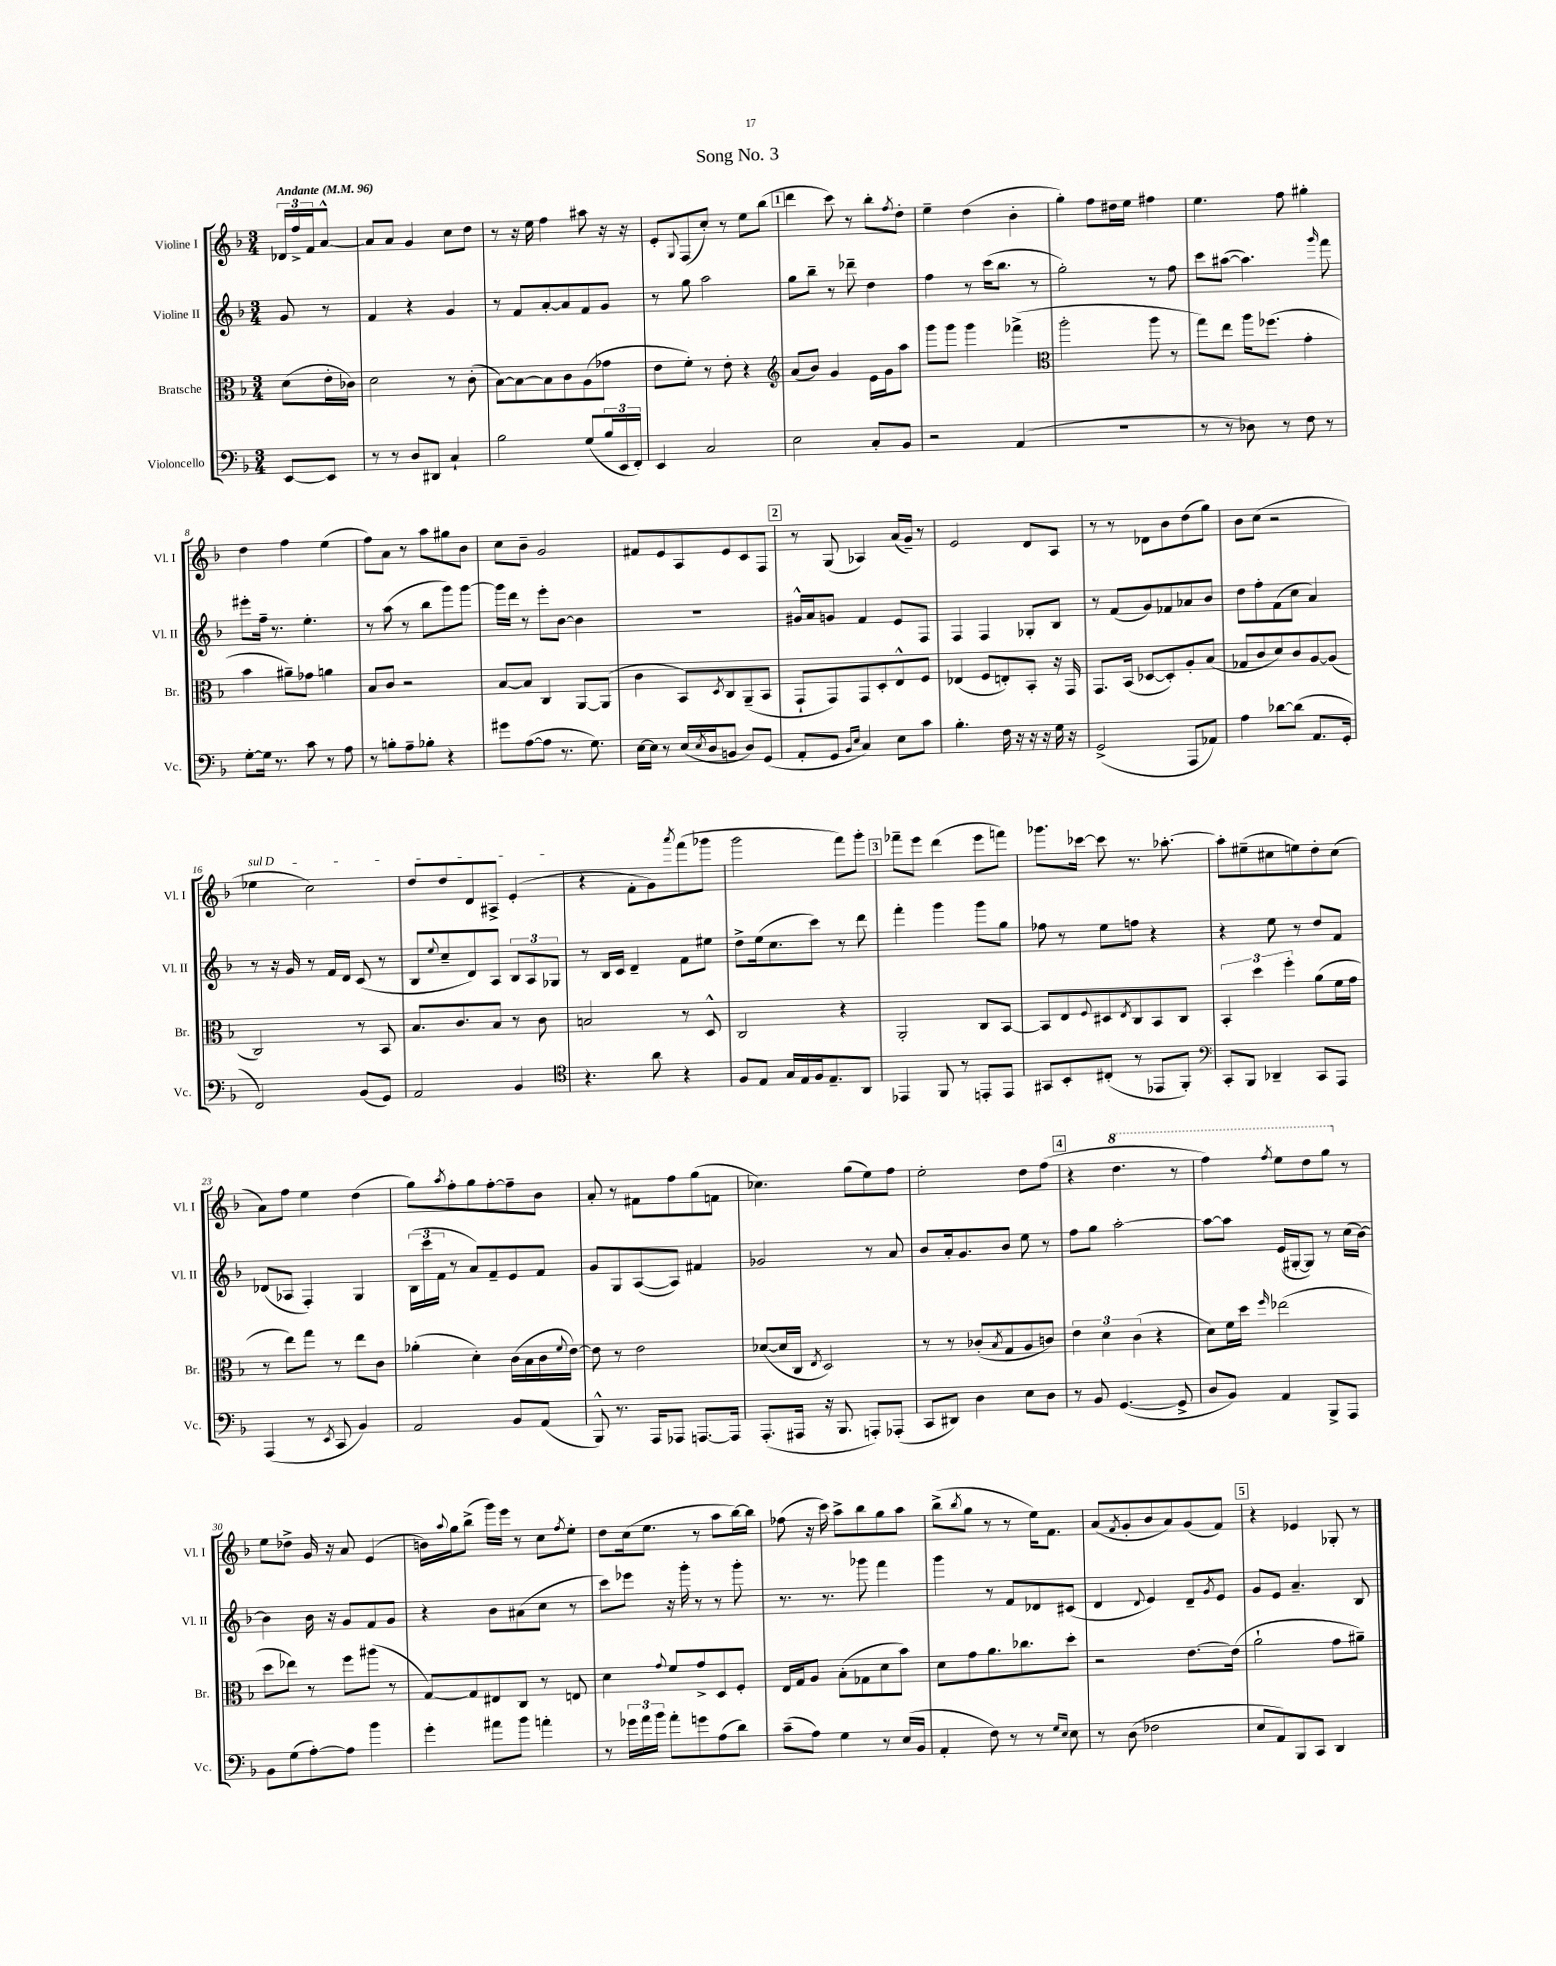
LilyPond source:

\header { title = "Song No. 3" }
<<
\new StaffGroup <<
\new Staff = "s0" \with { instrumentName = "Violine I" shortInstrumentName = "Vl. I" } {
    \clef treble \key f \major \numericTimeSignature \time 3/4 \partial 4 \tempo "Andante" 4 = 96
    \tuplet 3/2 { des'16 f''16-> f'16 } a'8~-^ |
    a'8 a'8 g'4 c''8 d''8 |
    r8 r16 e''16 f''4 ais''8 r16 r16 |
    e'8-. \appoggiatura { g8 } f8( c''8-.) r8 e''8 bes''8( |
    \mark \markup { \box "1" } d'''4 c'''8) r8 bes''8-. \acciaccatura { f''8 } d''8-. |
    e''4-- d''4( bes'4-. |
    g''4-.) f''8 dis''16 e''16 fis''4 |
    e''4. f''8 gis''4-. |
    d''4 f''4 e''4( |
    f''8) a'8 r8 a''8 gis''8 bes'8 |
    c''8 bes'8-- g'2 |
    fis'8 e'8 a8 e'8 c'8 f8 |
    \mark \markup { \box "2" } r8 g8( aes4) a'16( g'16--) r8 |
    e'2 d'8 a8 |
    r8 r8 des'8 bes'8 d''8( g''8) |
    bes'8 c''8( r2 |
    \once \override TextSpanner.bound-details.left.text = \markup { \italic "sul D" } ees''4\startTextSpan c''2) |
    d''8 d''8 d'8 ais8-> e'4-.\stopTextSpan( |
    r4 f'8-. g'8) \acciaccatura { a'''8 } f'''8( ges'''8 |
    g'''2 f'''8) g'''8-. |
    \mark \markup { \box "3" } fes'''8-- e'''8 d'''4( e'''8 f'''8) |
    ges'''8. ces'''16~ ces'''8 r8. aes''8.~-. |
    aes''8-. eis''8--( cis''8 e''8) d''8-. cis''8( |
    a'8) f''8 e''4 d''4( |
    g''8) \acciaccatura { a''8 } f''8-. g''8 f''8~-. f''8-- bes'8 |
    a'8-. r8 fis'8 f''8 g''8( f'8 |
    ces''4.) g''8( e''8) f''8 |
    e''2-. d''8 f''8( |
    \mark \markup { \box "4" } r4 \ottava #1 d'''4. r8 |
    f'''4) \acciaccatura { f'''8 } e'''8 d'''8 g'''8 \ottava #0 r8 |
    e''8 des''8-> g'16 r16 a'8 e'4( |
    b'16) \appoggiatura { a''8 } g''16 bes''8->( g'''16) e'''16 r8 c''8 \acciaccatura { f''8 } e''8-. |
    d''8 c''16( e''8. r8 a''8 bes''16~) bes''16 |
    fes''8( r16 c'''16) a''8-> bes''8 g''8 a''8 |
    bes''8->( \acciaccatura { bes''8 } g''8 r8 r8 e''16) f'8. |
    a'8( \acciaccatura { f'8 } g'8-. bes'8 a'8) g'8( f'8) |
    \mark \markup { \box "5" } r4 ees'4 ges8-. r8 \bar "|." |
}
\new Staff = "s1" \with { instrumentName = "Violine II" shortInstrumentName = "Vl. II" } {
    \clef treble \key f \major \numericTimeSignature \time 3/4 \partial 4
    g'8 r8 |
    f'4 r4 g'4 |
    r8 f'8 a'8~-. a'8 f'8 g'8 |
    r8 g''8 a''2 |
    \mark \markup { \box "1" } g''8 bes''8-- r8 des'''8-- d''4 |
    f''4 r8 c'''16( bes''8. r8 |
    g''2-.) r8 f''8 |
    c'''8 ais''8~( ais''4.) \grace { g'''16 } f'''8 |
    eis'''8-. f''16-- r8. e''4.-. |
    r8 a''8( r8 bes''8 g'''8) g'''8~ |
    g'''16 d'''16 r8 e'''8-. bes'8~ bes'4 |
    R2. |
    \mark \markup { \box "2" } gis'16-^ a'16 g'8 f'4 e'8 f8 |
    f4 f4 ges8-. bes8 |
    r8 f'8( g'8) fes'8 aes'8 bes'8 |
    d''8 f''8-. f'8( c''8 a'4) |
    r8 r16 g'16 r8 f'16 d'16 c'8( r8 |
    bes8 \appoggiatura { e''8 } c''8-- d'8) a8 \tuplet 3/2 { bes8 a8 ges8 } |
    r8 bes16 c'16 d'4-- f'8 eis''8 |
    d''8-> e''16( c''8. c'''8) r8 d'''8 |
    \mark \markup { \box "3" } f'''4-. g'''4 g'''8 g''8 |
    fes''8 r8 e''8 f''8 r4 |
    r4 e''8 r8 d''8 f'8 |
    des'8( aes8 f4-.) g4 |
    \tuplet 3/2 { bes16( c'''16 f'16 } r8 a'8) f'8-- e'8 f'8 |
    g'8 g8 a8~( a8) fis'4 |
    ges'2 r8 a'8 |
    bes'8 a'16-. g'8. bes'8 e''8 r8 |
    \mark \markup { \box "4" } f''8 g''8 a''2~-. |
    a''8~ a''8 e'16( gis16~-. gis8) r8 c''16( bes'16~) |
    bes'4 bes'16 r16 g'8 f'8 g'8 |
    r4 bes'8 ais'8( c''8 r8 |
    c'''8) ees'''8 r16 g'''16-. r8 r8 g'''8-. |
    r8. r8. ges'''8 f'''4 |
    g'''4 r8 f'8 des'8 cis'8( |
    d'4 \appoggiatura { d'8 } e'4) d'8-- \acciaccatura { g'8 } e'8 |
    \mark \markup { \box "5" } g'8 e'8 a'4.-- bes8 \bar "|." |
}
\new Staff = "s2" \with { instrumentName = "Bratsche" shortInstrumentName = "Br." } {
    \clef alto \key f \major \numericTimeSignature \time 3/4 \partial 4
    d'8( e'16-. ces'16) |
    d'2 r8 c'8-.( |
    bes8~) bes8~ bes8 c'8 a8( ges'8 |
    e'8 f'8-.) r8 e'8-. r4 |
    \mark \markup { \box "1" } \clef treble a'8( bes'8) g'4 e'16 g'16 a''8 |
    g'''8 g'''8 g'''4 fes'''4->( |
    \clef alto a''2-. a''8 r8 |
    g''8) e''8 a''16 fes''8.( g'4-. |
    bes'4 ais'8--) ges'8 a'4 |
    bes8 c'8 r2 |
    bes8~ bes8 c4 a,8~ a,8( |
    c'4 bes,8) \acciaccatura { d8 } c8 a,8--( bes,8 |
    \mark \markup { \box "2" } g,8-! g,8) g,8 d8-. e8-^ f8 |
    ees4( f8 e8-.) bes,8-. r16 g,16 |
    g,8. bes,16( des8~ des8-.) a8-. bes8( |
    ges8 c'8 d'8) c'8 a8~ a8( |
    c2) r8 bes,8 |
    bes8. c'8. bes8 r8 c'8 |
    b2 r8 d8-^ |
    c2 r4 |
    \mark \markup { \box "3" } a,2-. c8 bes,8~ |
    bes,8 e8 \appoggiatura { f8 } dis8 \acciaccatura { e8 } c8 bes,8 c8 |
    \tuplet 3/2 { bes,4-. d''4 f''4-. } a'8( f'16 g'16 |
    r8 e''8) g''8 r8 e''8 c'8 |
    aes'4-.( d'4-.) c'16( bes16 c'16 \appoggiatura { f'8 } e'16~) |
    e'8 r8 e'2 |
    des'8~( des'16 c16 \acciaccatura { e8 } d2) |
    r8 r8 ces'8-.( \acciaccatura { bes8 } g8 a8 c'8) |
    \mark \markup { \box "4" } \tuplet 3/2 { e'4 d'4 c'4( } r4 |
    d'8) f'16 d''16 \grace { f''16 } ees''2( |
    d''8 ees''8) r8 f''8 ais''8( r8 |
    g8~) g8 eis8 c8 r8 e8 |
    d'4 \appoggiatura { g'8 } f'8 g'8-> d8 f8-. |
    e16 g16 a8 bes8-.( ges8 d'8 bes'8) |
    d'8 g'8 a'8. ces''8. d''8-. |
    r2 e'8.~ e'16( |
    \mark \markup { \box "5" } a'2-! g'8 ais'8--) \bar "|." |
}
\new Staff = "s3" \with { instrumentName = "Violoncello" shortInstrumentName = "Vc." } {
    \clef bass \key f \major \numericTimeSignature \time 3/4 \partial 4
    e,8~ e,8 |
    r8 r8 d8 dis,8 c4-! |
    bes2 g8( \tuplet 3/2 { bes16 e,16 f,16-.) } |
    e,4 c2 |
    \mark \markup { \box "1" } e2 c8-. bes,8 |
    r2 a,4( |
    R2. |
    r8 r8 des8) r8 f8 r8 |
    g8~-. g16 r8. c'8 r8 a8 |
    r8 b8-. a8-- bes8-. r4 |
    gis'8 a8~( a8 r8. g8.) |
    e16~ e16 r8 e16( \acciaccatura { e8 } d16 b,8 d8) g,8( |
    \mark \markup { \box "2" } a,8-. g,8 \grace { bes,16 e16 } c4) e8 c'8 |
    bes4.-. f16 r16 r16 r16 g16 r16 |
    g,2->( a,,8 aes,8) |
    a4 des'8~ des'8( a,8. g,16-. |
    f,2) bes,8( g,8) |
    a,2 bes,4 |
    \clef tenor r4. a'8 r4 |
    f8 e8 g16 e16 f16 e8.-- a,8 |
    \mark \markup { \box "3" } ees,4 f,8 r8 e,8-. e,8 |
    gis,8 bes,8-. cis8-.( r8 ees,8 f,8-.) |
    \clef bass c,8-. bes,,8 des,4-- c,8 a,,8 |
    a,,4( r8 \acciaccatura { e,8 } c,8 bes,4) |
    a,2 bes,8 a,8( |
    bes,,8-^) r8. a,,16 aes,,8 a,,8.~ a,,16 |
    a,,8.-.( ais,,16 r16 bes,,8. a,,8-.) aes,,8-.( |
    c,8 dis,8) d4 e8 d8 |
    \mark \markup { \box "4" } r8 bes,8 g,4.~( g,8-> |
    d8 bes,8) a,4 bes,,8-> a,,8 |
    bes,8 g8( a8~-.) a8 bes'4 |
    g'4-. ais'8 bes'8 a'4-. |
    r8 \tuplet 3/2 { ges'16 a'16 bes'16 } a'8-. g'8 a8( d'8) |
    c'8--( a8) g4 r8 e16( bes,16 |
    a,4-. f8) r8 r8 \grace { g16 e16 } e8 |
    r8 d8( fes2 |
    \mark \markup { \box "5" } e8 a,8) bes,,8 c,8 d,4 \bar "|." |
}
>>
>>
